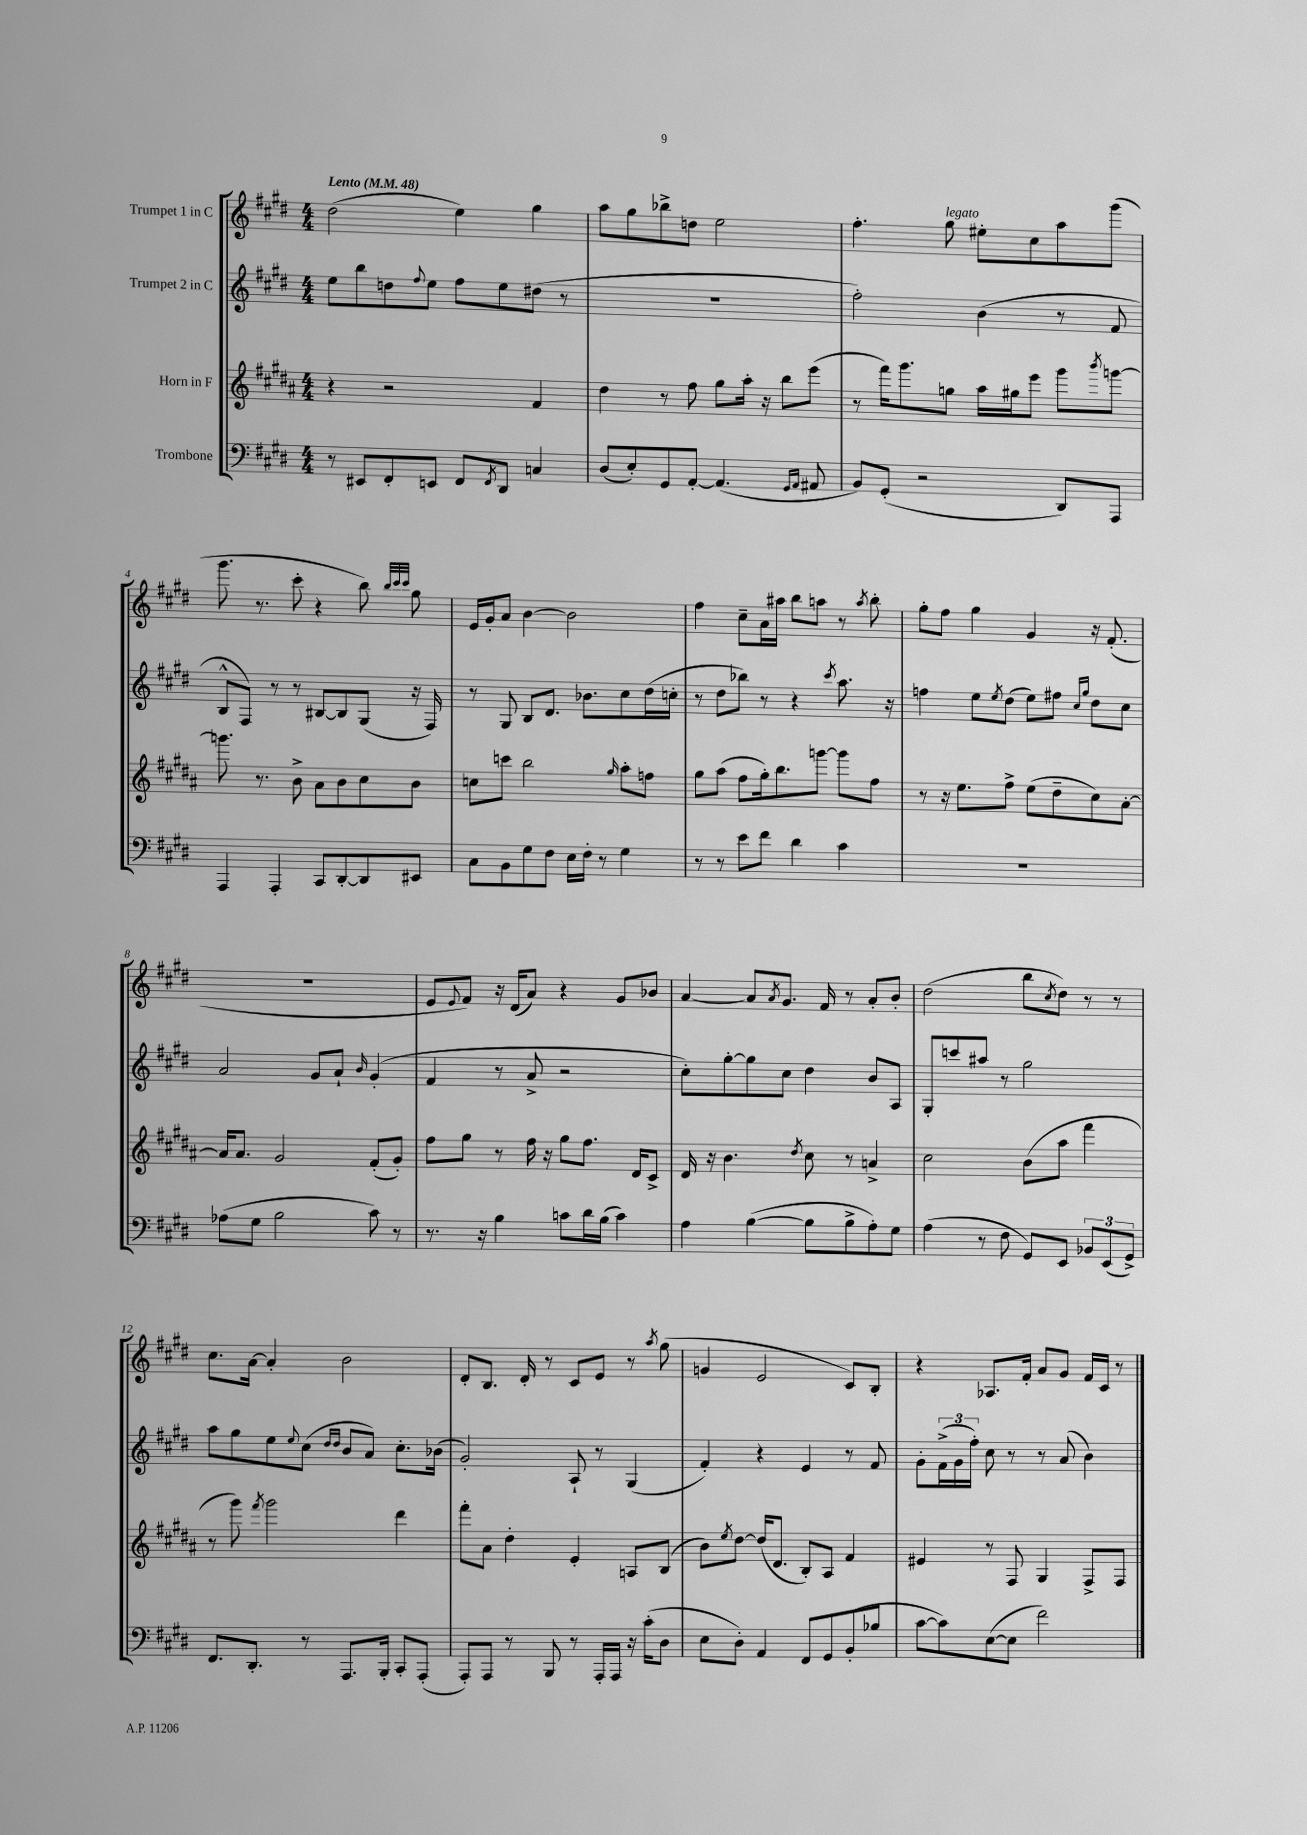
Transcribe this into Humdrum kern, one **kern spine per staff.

**kern	**kern	**kern	**kern
*part4	*part3	*part2	*part1
*staff4	*staff3	*staff2	*staff1
*I"Trombone	*I"Horn in F	*I"Trumpet 2 in C	*I"Trumpet 1 in C
*clefF4	*clefG2	*clefG2	*clefG2
*k[f#c#g#d#]	*k[f#c#g#d#a#]	*k[f#c#g#d#]	*k[f#c#g#d#]
*M4/4	*M4/4	*M4/4	*M4/4
*MM48	*MM48	*MM48	*MM48
=1	=1	=1	=1
!	!	!	!LO:TX:a:B:t=Lento
8r	4r	8ee\L	(2dd#\
8EE#X/L	.	8bb\	.
8FF#'/	2r	8ddn\	.
.	.	8qqff#/	.
8EEn/J	.	8ee\J	.
8FF#/L	.	8ff#\L	4ee\)
8qFF#/	.	.	.
8DD#/J	.	8ee\	.
4Cn/	4f#/	(8dd#X\J	4gg#\
.	.	8r	.
=2	=2	=2	=2
(8D#/L	4dd#\	1r	8aa\L
8E'/)	.	.	8gg#\
8GG#/	8r	.	8bb-X^\
[8AA'/J	8ff#\	.	8ddn\J
(4.AA/]	8gg#\L	.	2ee\
.	16aa#'\Jk	.	.
.	16r	.	.
.	8bb\L	.	.
16qqGG#/LL	.	.	.
16qqAA/JJ	.	.	.
8AA#X/	(8eee\J	.	.
=3	=3	=3	=3
8BB/L)	8r	2ff#'\)	4.ff#'\
(8GG#'/J	16fff#\KL)	.	.
.	8.ggg#\	.	.
2r	.	.	.
!	!	!	!LO:TX:a:i:t=legato
.	8ggn\J	.	8gg#\
.	16aa#\LL	(4b\	8ee#X'\L
.	16gg#X\J	.	.
.	8eee\J	.	8cc#\
8DD#/L)	8ggg#\L	8r	8aa\
.	8qbbb/	.	.
8AAA/J	[8gggn\J	8f#/	(8ggg#\J
!!LO:LB:g=z
=4	=4	=4	=4
4AAA/	8.gggn\]	8B^^/L	8.ggg#\
.	.	8F#/J)	.
.	8.r	.	8.r
4AAA'/	.	8r	.
.	8b^\	8r	8ccc#'\
8CC#/L	8a#\L	[8B#X/L	4r
[8DD#'/	8b\	8B#/]	.
8DD#/]	8cc#\	(8G#/J	8bb\)
.	.	.	32qqbb/LLL
.	.	.	32qqccc#/
.	.	.	32qqccc#/JJJ
8EE#X/J	8b\J	16r	8gg#\
.	.	16F#/)	.
=5	=5	=5	=5
8C#\L	8ccn\L	8r	16e/LL
.	.	.	16g#'/J
8BB\	8cccn\J	8G#/	8a/J
8G#\	2bb\	8B/L	[4b\
8F#\J	.	8.d#/J	.
16E\LL	.	.	2b\]
16F#'\JJ	.	8.b-X\L	.
8r	.	.	.
.	16qqgg#/	.	.
4G#\	8aa#'\L	8cc#\	.
.	8ffn\J	(16dd#\L	.
.	.	16ccn'\JJ	.
=6	=6	=6	=6
8r	8gg#\L	8r	4ff#\
8r	(8aa#\J	8dd#\L	.
8e\L	8ff#\L	8bb-X\J)	8cc#~\L
8f#\J	16gg#'\k)	8r	16a\L
.	8.bb\	.	16aa#X\JJ
4d#\	.	4r	8bb\L
.	[8gggn\J	.	8aan\J
.	.	8qccc#/	.
4c#\	8ggg\L]	8.aa\	8r
.	.	.	8qaa/
.	8ff#\J	.	8bb'\
.	.	16r	.
=7	=7	=7	=7
1r	8r	4ffn\	8gg#'\L
.	16r	.	8ff#\J
.	8.ee\L	.	.
.	.	8ee\L	4gg#\
.	.	8qee/	.
.	8ff#^\J	(8dd#\J	.
.	(8ee\L	8ee\L)	4g#/
.	8dd#~\	8ff#X\J	.
.	.	16qqcc#/LL	.
.	.	16qqgg#/JJ	.
.	8cc#\)	8dd#\L	16r
.	.	.	(8.f#'/
.	[8a#'\J	8cc#\J	.
!!LO:LB:g=z
=8	=8	=8	=8
(8A-X\L	16a#/KL]	2a/	1r
.	8.a#/J	.	.
8G#\J	.	.	.
2B\	2g#/	.	.
.	.	8g#/L	.
.	.	8a`/J	.
.	.	16qqb/	.
8c#\)	(8f#'/L	(4g#'/	.
8r	8g#'/J)	.	.
=9	=9	=9	=9
8.r	8ff#\L	4f#/	8e/L
.	.	.	8qqe/
.	8gg#\J	.	8f#/J)
16r	.	.	.
4B\	8r	8r	16r
.	.	.	(16d#/KL
.	16ff#\	8a^/	8a/J)
.	16r	.	.
8cn\L	8gg#\L	2r	4r
16d#\L	8.ff#\J	.	.
(16B\JJ	.	.	.
4c\)	.	.	8g#/L
.	16d#/KL	.	.
.	8c#^/J	.	8b-X/J
=10	=10	=10	=10
4A\	16d#/	8cc#'\L)	[4a/
.	16r	.	.
.	4.b\	[8gg#'\	.
([4B\	.	8gg#\]	8a/L]
.	.	.	8qa/
.	.	8cc#\J	8.g#/J
.	8qdd#/	.	.
8B\L]	8cc#\	4dd#\	.
.	.	.	16f#/
8B^\	8r	.	8r
8A'\)	4an^/	8b/L	8a'/L
8G#\J	.	8A/J	8b'/J
=11	=11	=11	=11
(4A\	2cc#\	8G#'/L	(2dd#\
.	.	8cccn/	.
8r	.	8aa#X/J	.
8F#\	.	8r	.
8GG#/L)	(8b\L	2gg#\	8bb\L
.	.	.	8qcc#/
8EE/J	8aa#\J	.	8dd#\J)
12BB-X/L	4fff#\	.	8r
(12EE/	.	.	.
.	.	.	8r
12GG#^/J)	.	.	.
!!LO:LB:g=z
=12	=12	=12	=12
8.FF#/L	8r	8aa\L	8.cc#\L
.	8ggg#\)	8gg#\	.
8.DD#'/J	.	.	[16a\Jk
.	8qfff#/	.	.
.	2ggg#\	8ee\	4a'/]
.	.	8qqee/	.
8r	.	(8cc#\J	.
.	.	16qqdd#/LL	.
.	.	16qqdd#/JJ	.
8.AAA/L	.	8b/L	2b\
.	.	8a/J)	.
16BBB'/Jk	.	.	.
8CC#'/L	4ddd#\	8.cc#'\L	.
(8AAA'/J	.	.	.
.	.	(16b-X\Jk	.
=13	=13	=13	=13
8AAA'/L)	8fff#'\L	2g#'/)	8d#'/L
8AAA/J	8a#\J	.	8.B/J
8r	4dd#'\	.	.
.	.	.	16d#'/
8BBB/	.	.	8r
8r	4e'/	8A`/	8c#/L
16AAA'/LL	.	8r	8e/J
16AAA/JJ	.	.	.
16r	8An/L	(4G#/	8r
(16c#'\KL	.	.	.
.	.	.	8qaa/
8D#\J	(8B/J	.	(8gg#\
=14	=14	=14	=14
8E\L	8b\L)	4f#'/)	4gn/
.	8qee/	.	.
8D#'\J)	[8dd#\J	.	.
4AA/	(16dd#/KL]	4r	2e/
.	8.d#/J	.	.
8FF#/L	8B'/L)	4e/	.
8GG#/	8A#/J	.	.
(8BB'/	4f#/	8r	8c#/L)
8B-X/J	.	8f#/	8B'/J
=15	=15	=15	=15
[8c#\L	4e#X/	8g#'\L	4r
8c#\])	.	(24f#^\L	.
.	.	24g#\	.
.	.	24ff#'\JJ)	.
([8E\	8r	8cc#\	8.A-X/L
8E\J]	8F#/	8r	.
.	.	.	16f#'/Jk
2f#\)	4G#/	8r	8a/L
.	.	(8a/	8g#/J
.	8F#^/L	4b\)	16f#/LL
.	.	.	16c#/JJ
.	8F#/J	.	8r
==	==	==	==
*-	*-	*-	*-
